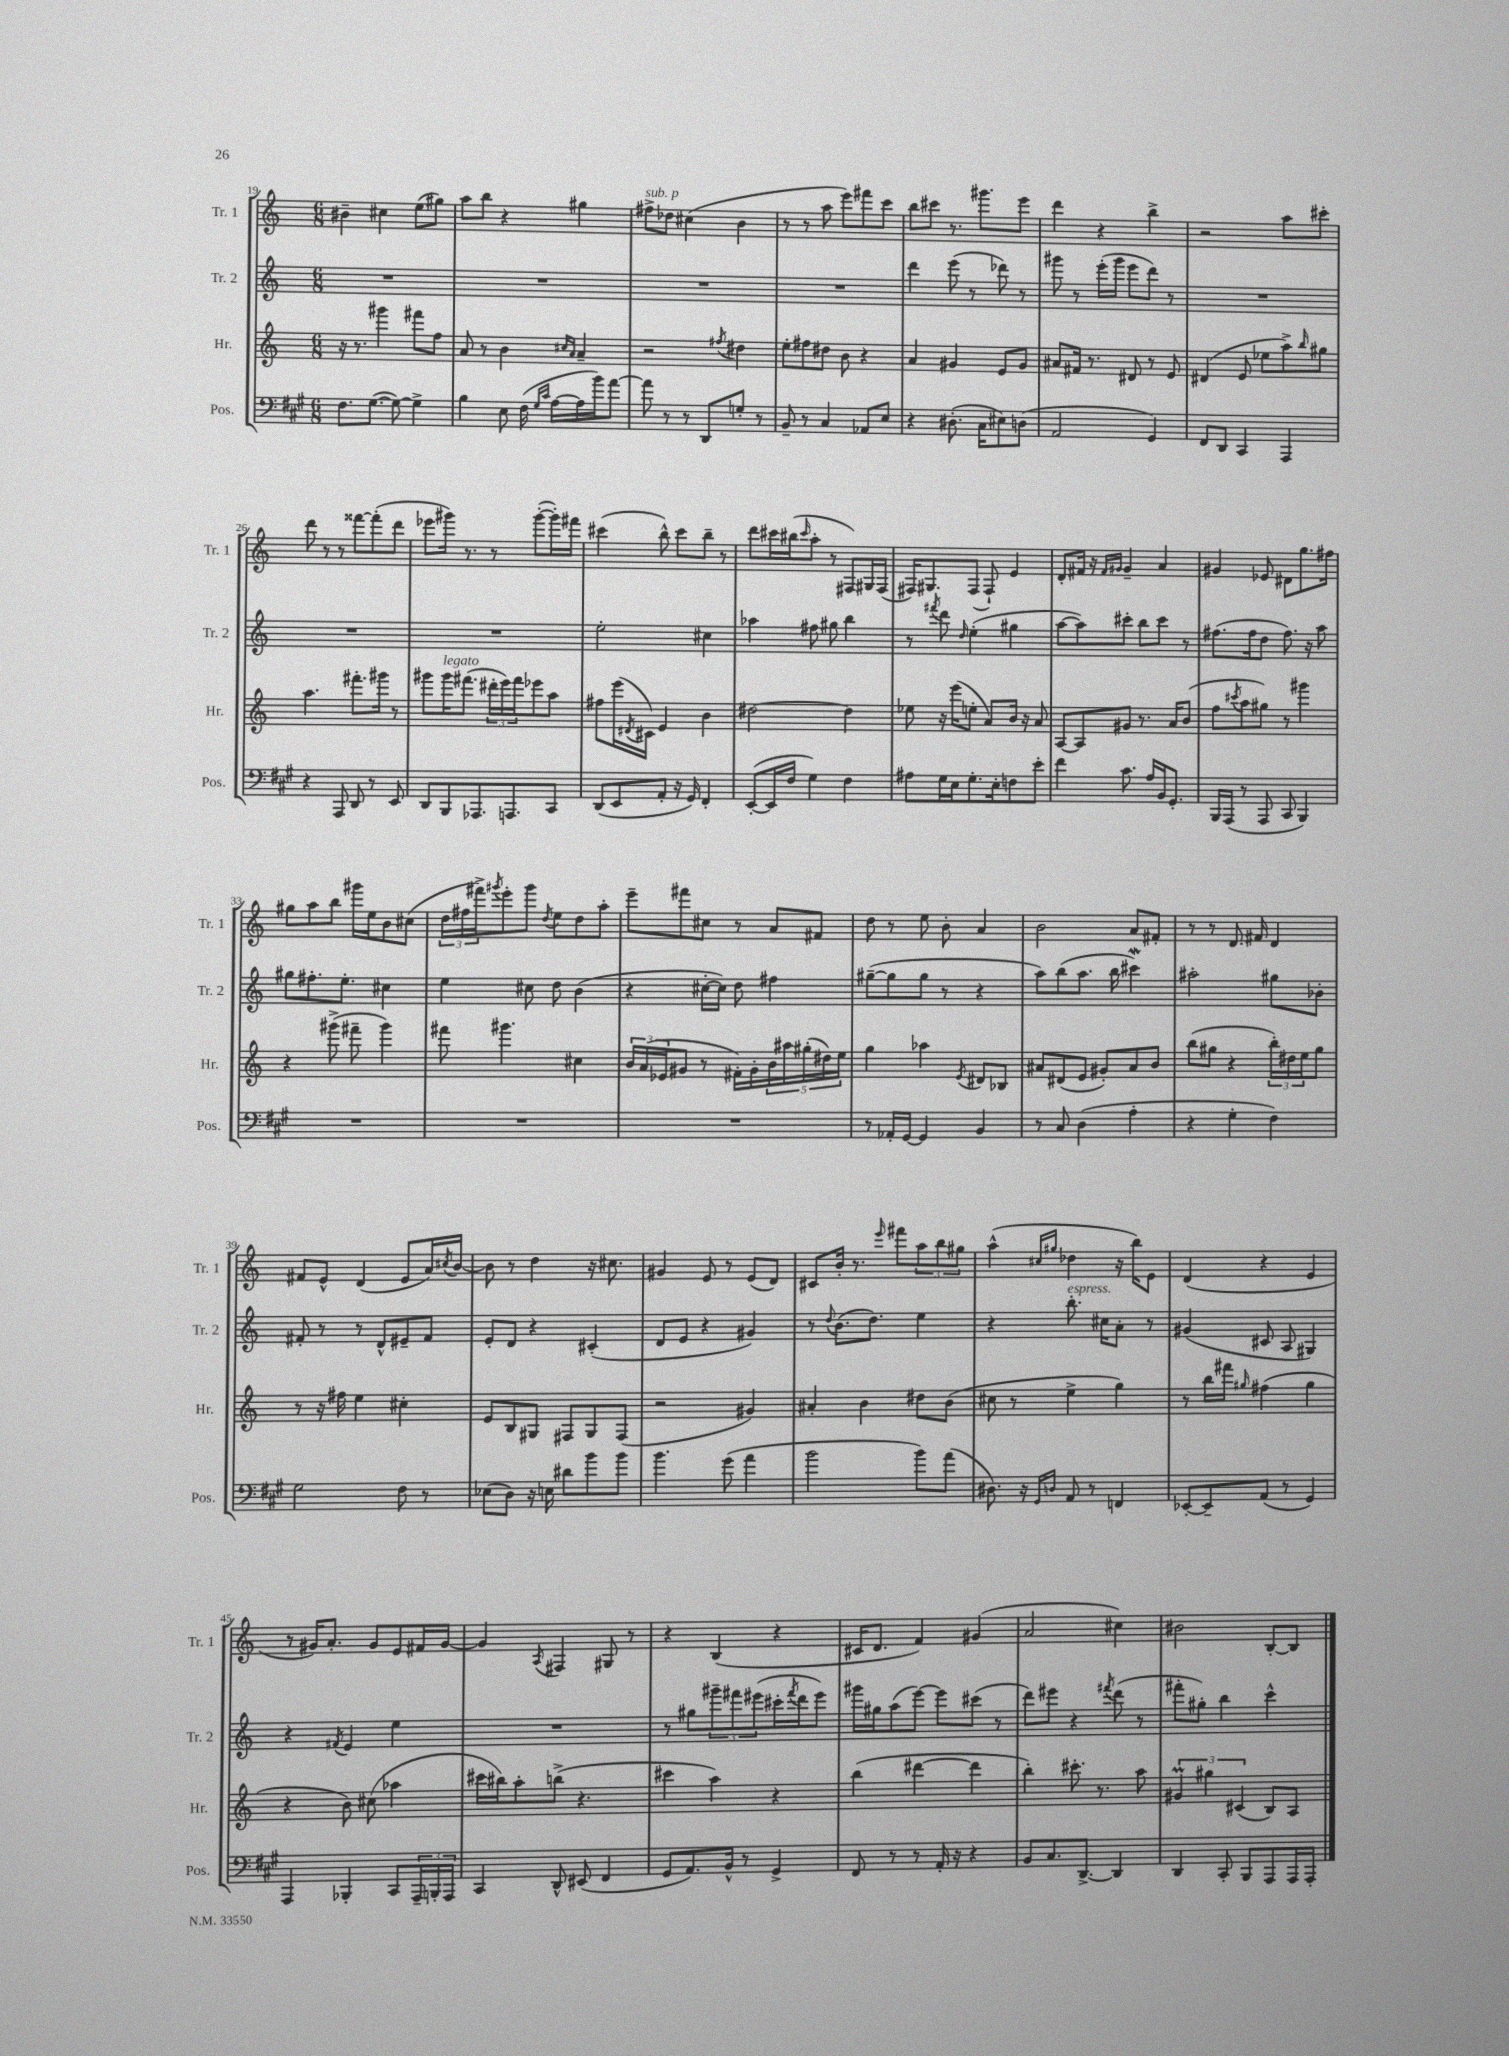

**kern	**kern	**kern	**kern
*staff4	*staff3	*staff2	*staff1
*clefF4	*clefG2	*clefG2	*clefG2
*k[f#c#g#]	*k[]	*k[]	*k[]
*M6/8	*M6/8	*M6/8	*M6/8
8.F#	16r	2.r	4b#~
.	8.r	.	.
([8.G#	.	.	.
.	4ggg#	.	4cc#
8G#_)	.	.	.
4G#^]	8fff#	.	(8ee
.	8ff	.	8gg#)
=	=	=	=
4B	8a	2.r	8aa
.	8r	.	8bb
8E	4b	.	4r
(16F#	.	.	.
16qqG#	.	.	.
16qqc#	.	.	.
[16A	.	.	.
.	16qqcc#	.	.
.	16qqa	.	.
16A]	4a~	.	4gg#
16b)	.	.	.
[8a	.	.	.
=	=	=	=
8a]	2r	2.r	8ff#^
8r	.	.	8dd-
8r	.	.	(4cc#
8DD	.	.	.
.	8qff#	.	.
8G'	4dd#	.	4b
8r	.	.	.
=	=	=	=
8BB~	8ee'	2.r	8r
8r	8ff#	.	8r
4C#	8dd#	.	8aa
.	8b	.	8eee)
8AA-	4r	.	8fff#
8E	.	.	8ccc
=	=	=	=
4r	4a	4ddd	8bb
.	.	.	8ccc#
(8.D#'	4g#	(8eee	8.r
.	.	8r	.
16C#	.	.	8.ggg#
8E#)	8e	8ddd-)	.
(8D	8g#	8r	8eee
=	=	=	=
2AA	8a#	8ggg#	4ddd
.	16f#	8r	.
.	8.r	.	.
.	.	(16eee'	4r
.	.	16ggg#	.
.	8d#	8eee	.
4GG#)	8r	8ddd)	4bb^
.	8e	8r	.
=	=	=	=
8FF#	(4d#	2.r	2r
8DD	.	.	.
4CC#	8e	.	.
.	8ee-	.	.
4AAA	8aa^)	.	8aa
.	16qqbb	.	.
.	8gg#	.	8ccc#'
=	=	=	=
4r	4.aa	2.r	8ddd
.	.	.	8r
8AAA	.	.	8r
8DD	8.fff#'	.	[8fff##
8r	.	.	(8fff##']
.	16ggg#	.	.
8EE	8r	.	8ddd
=	=	=	=
8DD	8ggg#	2.r	8eee-
8BBB	16ggg#	.	16ggg#)
.	(8.fff#	.	8.r
8.AAA-	.	.	.
.	24ddd#'	.	8r
.	24eee)	.	.
8.AAA	.	.	.
.	24fff#	.	.
.	8eee-	.	([8ggg#'
8CC#	8aa	.	16ggg#'])
.	.	.	16fff#
=	=	=	=
(8DD	8ff#	2ee'	(4ccc#
8EE	(16eee	.	.
.	8qd#	.	.
.	16c#)	.	.
8AA'	4e	.	8bb^^)
16r	.	.	8ccc#
16GG#)	.	.	.
4FF#'	4b	4cc#	8bb~
.	.	.	8r
=	=	=	=
([8EE'	[2dd#	4aa-	8ddd
16EE]	.	.	16ccc#
16F#	.	.	(16bb#
.	.	.	16qqccc#
4G#)	.	8ff#	8aa'
.	.	8gg#	8r
4F#	4dd#]	4bb	8F#)
.	.	.	16G#
.	.	.	(16F#
=	=	=	=
8A#	8ee-	8r	16F#)
.	.	.	8.G#
.	.	8qfff#	.
16G#	16r	8ddd	.
16E	(16eee	.	.
.	.	16qqdd	.
8.G#'	8ee'	(4ee'	(8F#
.	8a)	.	8F#`)
16E'	.	.	.
8F	16b	4gg#	4e
.	16r	.	.
8e'	8a	.	.
=	=	=	=
4f#	[8A	[8aa	8d'
.	8A]	8aa])	16f#
.	.	.	16r
.	.	.	16qqf#
.	.	.	16qqg#
8.c#	8g#	8ccc#'	4g#~
.	8.r	8bb	.
16A	.	.	.
16BB	.	8ccc#	4a
8.GG#'	16a	.	.
.	(8b	8r	.
=	=	=	=
16BBB	8ff	(8.ff#	4g#
(16AAA	.	.	.
.	8qccc#	.	.
8r	8aa	.	.
.	.	16ff#	.
8AAA	8gg#)	8dd	8e-
8CC#	8r	8.ff#)	8d#
4BBB)	4ggg#	.	8.gg
.	.	16r	.
.	.	8aa	.
.	.	.	16ff#
=	=	=	=
2.r	4r	8gg#	8gg#
.	.	8.ff#'	8aa
.	(8ggg#^	.	8bb
.	.	8.ee'	.
.	8fff#~	.	16ggg#
.	.	.	16ee
.	4ggg#)	4cc#	8b
.	.	.	(8cc#
=	=	=	=
2.r	8fff#	4ee	24dd
.	.	.	24ff#
.	.	.	24fff#^)
.	.	.	8qggg#
.	4.ggg#	.	8eee'
.	.	8cc#	8ggg#
.	.	.	8qdd
.	.	8dd	8ee
.	4cc#	(4b	8dd
.	.	.	8aa'
=	=	=	=
2.r	24b	4r	8eee~
.	(24a	.	.
.	24e-	.	.
.	8g#	.	8fff#
.	8r	[16cc#'	8cc#
.	.	16cc#])	.
.	16f#')	8dd	8r
.	16g#'	.	.
.	20b	4ff#	8a
.	20aa#	.	.
.	(20gg#'	.	.
.	.	.	8f#
.	20dd#)	.	.
.	20ee	.	.
=	=	=	=
8r	4gg	([8gg#~	8dd
16AA-'	.	8gg#]	8r
[16GG#	.	.	.
4GG#]	4aa-	8gg#	8ee
.	.	8r	8b'
.	8qe	.	.
4BB	8d#	4r	4a
.	8B-	.	.
=	=	=	=
8r	8a#	8aa)	2b
8C#	(8d#	(8bb	.
(4D	8e	8.aa	.
.	8g#')	.	.
.	.	16bb	.
4A'	8a#	4ccc#)	8a
.	8b	.	8f#'
=	=	=	=
4r	(8bb	2aa#'	8r
.	8gg#	.	8r
4G#'	4r	.	8.d
.	.	.	16f#
4F#)	24bb')	8gg#	4d
.	24dd#	.	.
.	24ee	.	.
.	8gg#	8b-'	.
=	=	=	=
2G#	8r	8f#'	8f#
.	16r	8r	8e^^
.	16ff#	.	.
.	4ee	8r	(4d
.	.	8d^^	.
8F#	4cc#'	8e#~	8e
8r	.	8f#	16a)
.	.	.	8qcc#
.	.	.	[16b
=	=	=	=
(8E-	8e	8e'	8b]
8D)	8B	8d	8r
16r	8G#	4r	4dd
16E	.	.	.
8d#	8F#	.	.
8b	8G#	(4c#'	16r
.	.	.	8.cc#
8b	(8F#	.	.
=	=	=	=
4.b	2r	8d	4g#
.	.	8e	.
.	.	4r	8e
(8g#	.	.	8r
4a	4g#)	4g#)	(8e
.	.	.	8d)
=	=	=	=
2b	4a#'	8r	8c#
.	.	8qqdd	.
.	.	(8.b	16b'
.	.	.	8.r
.	4b	.	.
.	.	8.dd)	.
.	.	.	16qqeee
.	.	.	8fff#
8b)	8dd#	4ee	12aa
.	.	.	12bb
(8a	(8b	.	.
.	.	.	12gg#
=	=	=	=
8.D#)	8cc#	4r	(4aa^^
.	8r	.	.
16r	.	.	.
16qqGG#	.	.	16qqcc#
16qqD	.	.	16qqgg#
8AA	4ee^	8.bb'	4dd-
8r	.	.	.
.	.	16cc#	.
4FF	4gg)	8a'	16r
.	.	.	16bb)
.	.	8r	8e
=	=	=	=
[8EE-'	8r	(4g#	(4d
8EE-~]	16bb	.	.
.	16fff#	.	.
.	16qqgg#	.	.
(8AA	(4ff#	8c#	4r
8r	.	8A	.
4GG#)	4gg#	4G#)	4e
=	=	=	=
4AAA	4r	4r	8r
.	.	.	16g#)
.	.	.	8.a'
.	.	8qf#	.
4BBB-'	8b)	4e	.
.	(8cc#	.	8g#
8CC#	4aa-	4ee	8e
24AAA~	.	.	16f#
24BBB'	.	.	.
.	.	.	[16g#
24AAA	.	.	.
=	=	=	=
4CC#	16ccc#	2.r	4g#]
.	16bb#)	.	.
.	8aa'	.	.
.	.	.	8qA
8DD^^	(8bb^	.	4F#
(8EE#	4.r	.	.
4FF#	.	.	8G#
.	.	.	8r
=	=	=	=
8GG#	4ccc#	8r	4r
8.AA)	.	8gg#	.
.	4aa)	12ggg#~	(4B
16BB^^	.	.	.
.	.	12fff#	.
8r	.	.	.
.	.	(12eee#	.
4GG#^	4r	16ccc#'	4r
.	.	8qfff#	.
.	.	16ddd	.
.	.	8eee#)	.
=	=	=	=
8FF#	(4bb	16ggg#	16c#
.	.	16gg#	8.d
8r	.	(8aa	.
8r	[4ddd#	[8eee)	4f)
16AA'	.	8eee]	.
16r	.	.	.
4r	4ddd#]	(8ccc#	(4g#
.	.	8r	.
=	=	=	=
8BB	4bb')	8ddd)	2a
8.C#	.	8eee#	.
.	8.ccc#'	4r	.
[8.DD^	.	.	.
.	8.r	.	.
.	.	8qfff#	.
4DD]	.	(8ddd	4cc#)
.	8aa	8r	.
=	=	=	=
4DD	6g#	8fff#'	2b#
.	.	8gg#')	.
.	6gg#	.	.
8CC#'	.	4bb	.
.	(6c#	.	.
8BBB	.	.	.
8AAA	8B)	4ccc^^	[8B'
16AAA	8A	.	8B]
16AAA'	.	.	.
==	==	==	==
*-	*-	*-	*-
